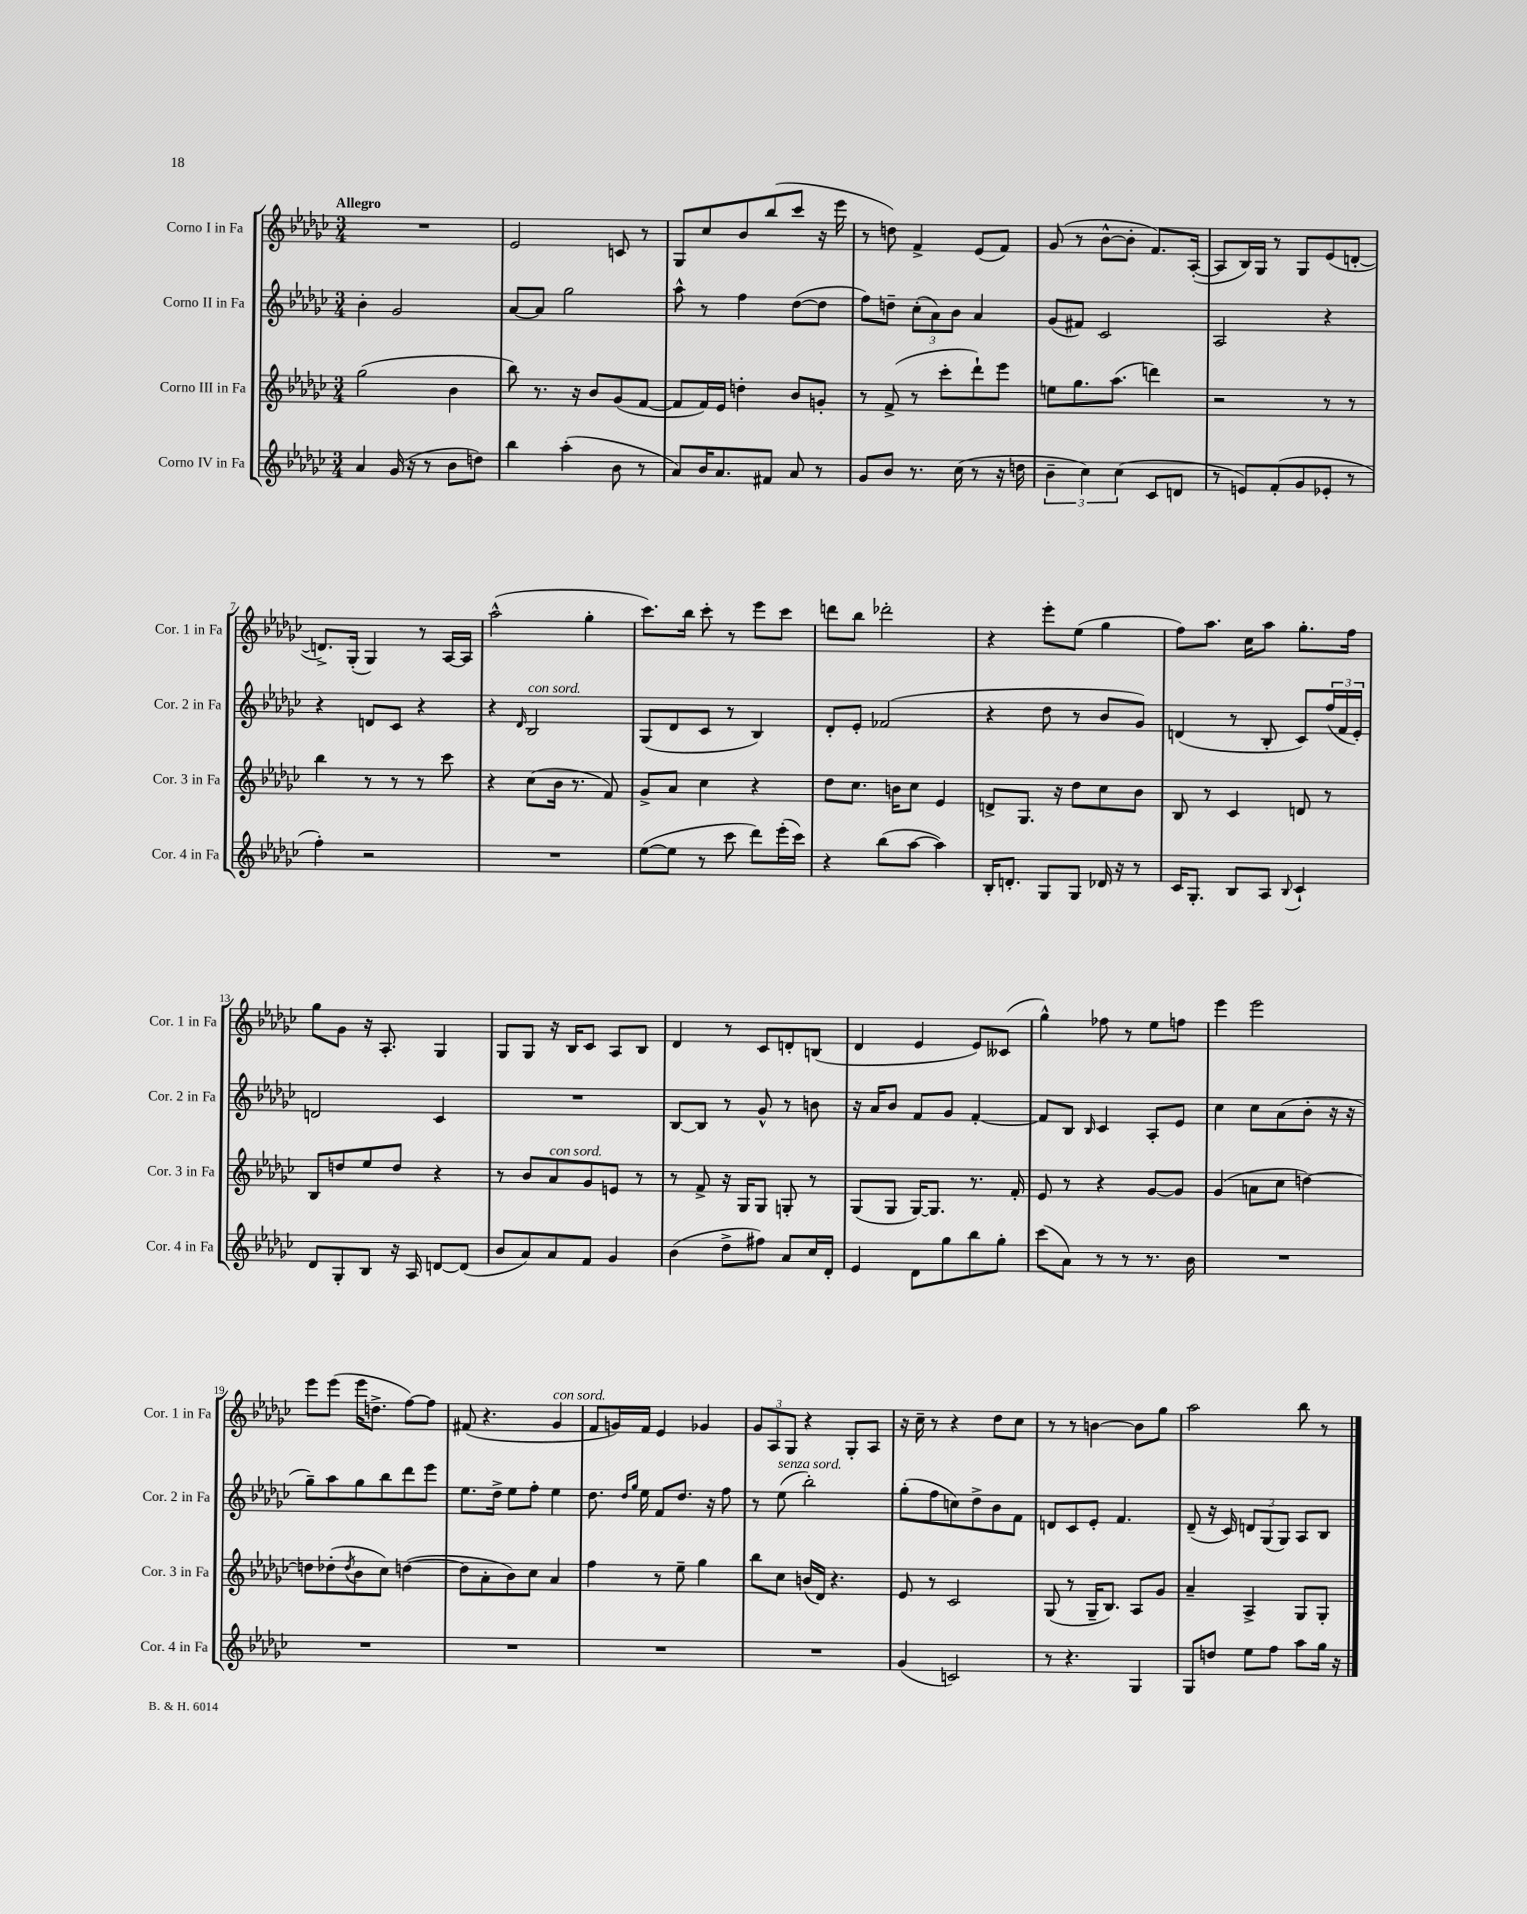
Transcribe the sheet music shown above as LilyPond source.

<<
\new StaffGroup <<
\new Staff = "s0" \with { instrumentName = "Corno I in Fa" shortInstrumentName = "Cor. 1 in Fa" } {
    \clef treble \key ges \major \numericTimeSignature \time 3/4 \tempo "Allegro"
    R2. |
    ees'2 c'8 r8 |
    ges8 ces''8 bes'8 bes''8( ces'''8 r16 ees'''16 |
    r8 d''8) f'4-> ees'8( f'8) |
    ges'8( r8 bes'8~-^ bes'8-. f'8.) aes16~-.( |
    aes8 bes16) ges16 r8 ges8 ees'8( d'8~-. |
    d'8.->) ges16-.( ges4) r8 aes16~ aes16 |
    aes''2-^( ges''4-. |
    ces'''8.) bes''16 ces'''8-. r8 ees'''8 ces'''8 |
    d'''8 bes''8 des'''2-. |
    r4 ees'''8-. ees''8( ges''4 |
    f''8) aes''8. ces''16 aes''8 ges''8.-. f''16 |
    ges''8 ges'8 r16 aes8.-. ges4 |
    ges8 ges8 r16 bes16 ces'8 aes8 bes8 |
    des'4 r8 ces'8 d'8-. b8( |
    des'4 ees'4 ees'8) ceses'8( |
    ges''4-^) fes''8 r8 ees''8 f''8 |
    ees'''4 ees'''2 |
    ees'''8 ees'''8( ees'''16 d''8.-> f''8~) f''8 |
    fis'8( r4. ges'4^\markup { \italic "con sord." } |
    f'8 g'16) f'16 ees'4 ges'4 |
    \tuplet 3/2 { ges'8 aes8 ges8 } r4 ges8-. aes8 |
    r16 ces''16-- r8 r4 des''8 ces''8 |
    r8 r8 b'4~ b'8 ges''8 |
    aes''2 bes''8 r8 \bar "|." |
}
\new Staff = "s1" \with { instrumentName = "Corno II in Fa" shortInstrumentName = "Cor. 2 in Fa" } {
    \clef treble \key ges \major \numericTimeSignature \time 3/4
    bes'4-. ges'2 |
    aes'8~ aes'8 ges''2 |
    aes''8-^ r8 f''4 des''8~( des''8 |
    f''8) d''8-- \tuplet 3/2 { ces''8-.( aes'8) bes'8 } aes'4 |
    ges'8( fis'8) ces'2 |
    aes2 r4 |
    r4 d'8 ces'8 r4 |
    r4 \grace { des'16 } bes2^\markup { \italic "con sord." } |
    ges8( des'8 ces'8 r8 bes4) |
    des'8-. ees'8-. fes'2( |
    r4 des''8 r8 bes'8 ges'8) |
    d'4( r8 bes8-. ces'8) \tuplet 3/2 { f''16( f'16 ees'16-.) } |
    d'2 ces'4 |
    R2. |
    bes8~ bes8 r8 ges'8-^ r8 b'8 |
    r16 aes'16 bes'8 f'8 ges'8 f'4~-. |
    f'8 bes8 \grace { bes16 } ces'4 aes8-. ees'8 |
    ces''4 ces''8 aes'8( bes'8-. r16 r16 |
    ges''8--) aes''8 ges''8 bes''8 des'''8 ees'''8 |
    ees''8. des''16-> ees''8 f''8-. ees''4 |
    des''8. \grace { des''16 ges''16 } ees''16 f'8 des''8. r16 f''8 |
    r8 ees''8^\markup { \italic "senza sord." }( bes''2-.) |
    ges''8-.( f''8 c''8) des''8-> bes'8 f'8 |
    d'8 ces'8 ees'8-. f'4. |
    des'8--( r16 ces'16) \tuplet 3/2 { d'8 ges8( ges8) } aes8 bes8 \bar "|." |
}
\new Staff = "s2" \with { instrumentName = "Corno III in Fa" shortInstrumentName = "Cor. 3 in Fa" } {
    \clef treble \key ges \major \numericTimeSignature \time 3/4
    ges''2( bes'4 |
    bes''8) r8. r16 bes'8 ges'8( f'8~ |
    f'8 f'16) ees'16 d''4-. bes'8 g'8-. |
    r8 f'8->( r8 ces'''8-. des'''8-!) ees'''8 |
    e''8 ges''8. aes''8.( d'''4) |
    r2 r8 r8 |
    bes''4 r8 r8 r8 ces'''8 |
    r4 ces''8( bes'16 r8. f'8) |
    ges'8-> aes'8 ces''4 r4 |
    des''8 ces''8. b'16 ces''8 ees'4 |
    d'8-> ges8. r16 des''8 ces''8 bes'8 |
    bes8 r8 ces'4 d'8 r8 |
    bes8 d''8 ees''8 d''8 r4 |
    r8 bes'8 aes'8^\markup { \italic "con sord." } ges'8 e'8 r8 |
    r8 f'8-> r16 ges16 ges8 g8-. r8 |
    ges8( ges8 ges16~) ges8. r8. f'16-. |
    ees'8 r8 r4 ges'8~ ges'8 |
    ges'4( a'8 ces''8 d''4~) |
    d''8 des''8-.( \acciaccatura { des''8 } bes'8 ces''8) d''4~( |
    d''8 aes'8-. bes'8) ces''8 aes'4 |
    f''4 r8 ees''8-- ges''4 |
    bes''8 ces''8 b'16( des'16) r4. |
    ees'8 r8 ces'2 |
    ges8( r8 ges16-- bes8.) aes8 ges'8 |
    aes'4-- aes4-> ges8 ges8-. \bar "|." |
}
\new Staff = "s3" \with { instrumentName = "Corno IV in Fa" shortInstrumentName = "Cor. 4 in Fa" } {
    \clef treble \key ges \major \numericTimeSignature \time 3/4
    aes'4 ges'16( r16 r8 bes'8 d''8) |
    bes''4 aes''4-.( bes'8 r8 |
    aes'8) bes'16 aes'8. fis'8 aes'8 r8 |
    ges'8 bes'8 r8. ces''16( r8 r16 d''16 |
    \tuplet 3/2 { bes'4-- ces''4) ces''4( } ces'8 d'8 |
    r8 e'8) f'8-.( ges'8 ees'8-. r8 |
    f''4-.) r2 |
    R2. |
    ees''8~( ees''8 r8 ces'''8 des'''8) ees'''16-.( ces'''16) |
    r4 bes''8( aes''8~ aes''4) |
    bes16-. d'8.-. ges8 ges8 des'16 r16 r8 |
    ces'16 ges8.-. bes8 aes8 \appoggiatura { bes8 } ces'4-! |
    des'8 ges8-. bes8 r16 aes16 d'8~ d'8( |
    bes'8 aes'8) aes'8 f'8 ges'4 |
    bes'4( des''8-> fis''8) aes'8 ces''16 des'16-. |
    ees'4 des'8 ges''8 bes''8 ges''8-. |
    ces'''8( aes'8) r8 r8 r8. bes'16 |
    R2. |
    R2. |
    R2. |
    R2. |
    R2. |
    ges'4( c'2) |
    r8 r4. ges4 |
    ges8 d''8 ees''8 f''8 aes''8 ges''16 r16 \bar "|." |
}
>>
>>
